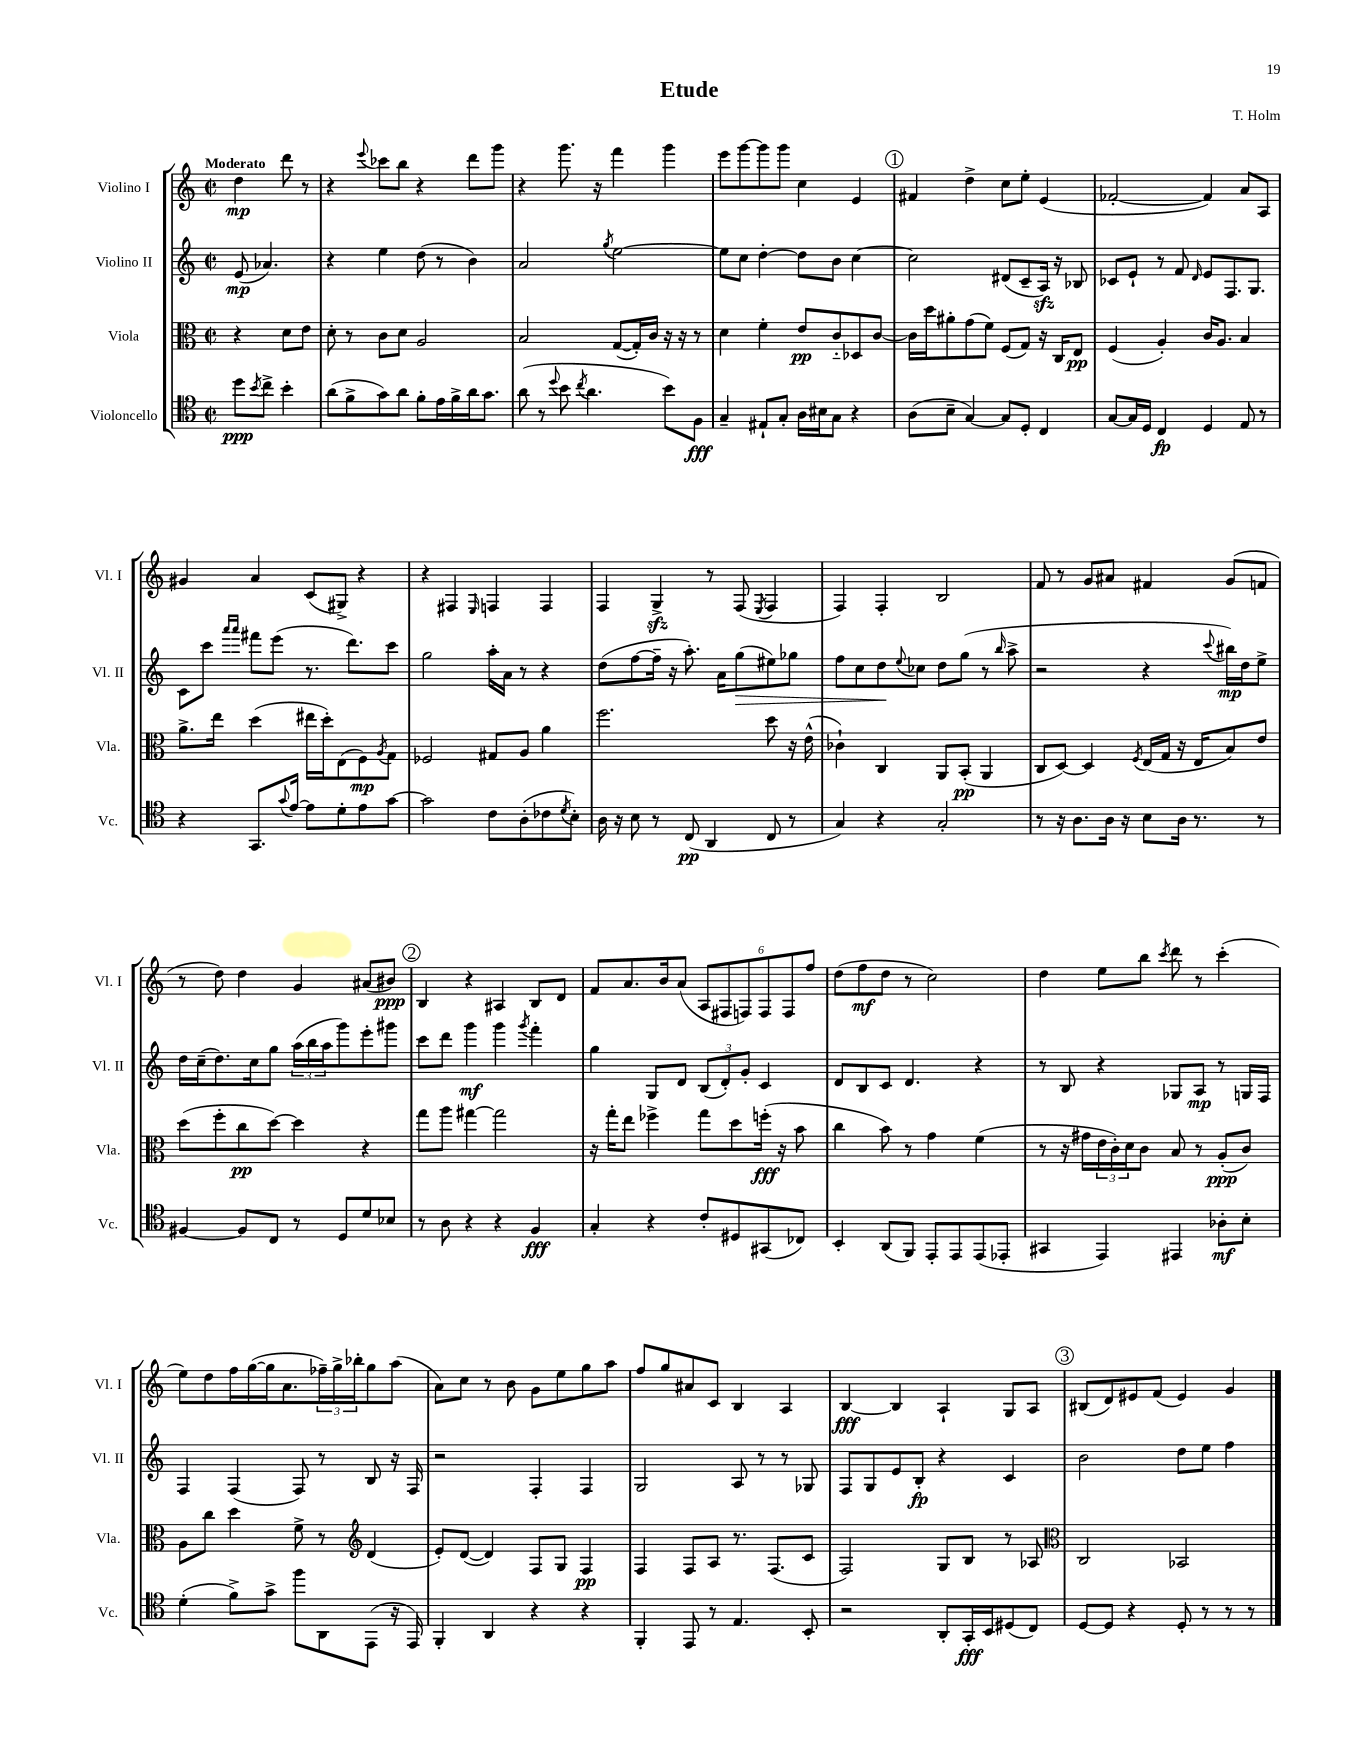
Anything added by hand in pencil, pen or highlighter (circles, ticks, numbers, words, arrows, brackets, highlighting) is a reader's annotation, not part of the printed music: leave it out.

**kern	**kern	**kern	**kern
*staff4	*staff3	*staff2	*staff1
*clefC4	*clefC3	*clefG2	*clefG2
*k[]	*k[]	*k[]	*k[]
*M2/2	*M2/2	*M2/2	*M2/2
*met(c|)	*met(c|)	*met(c|)	*met(c|)
8dd	4r	(8e	4dd
8qb	.	.	.
8cc^	.	4.a-)	.
4b'	8d	.	8ddd
.	8e	.	8r
=	=	=	=
(8a	8d'	4r	4r
8f^	8r	.	.
.	.	.	8qqeee
8g)	8c	4ee	8ccc-
8a	8d	.	8bb
8f'	2A	(8dd	4r
16e	.	8r	.
16f^	.	.	.
16a	.	4b)	8ddd
8.g	.	.	.
.	.	.	8ggg
=	=	=	=
(8a	2B	2a	4r
8r	.	.	.
8qqdd	.	.	.
8b	.	.	8.ggg
8qcc	.	.	.
4.a	.	.	.
.	.	.	16r
.	.	8qgg	.
.	([8G	[2ee	4fff
.	16G'])	.	.
.	16c	.	.
8b)	16r	.	4ggg
.	16r	.	.
8F	8r	.	.
=	=	=	=
4G~	4d	8ee]	8eee
.	.	8cc	[8ggg
8E#`	4f'	[4dd'	8ggg]
8G'	.	.	8ggg
16A	8e	8dd]	4cc
16B#	.	.	.
8G	8c'~	8b	.
4r	8D-	[4cc	4e
.	[8c	.	.
=	=	=	=
(8A	16c]	2cc]	4f#
.	16dd	.	.
8B~	8a#'	.	.
[4G)	(8g	.	4dd^
.	8f)	.	.
8G]	(8F	(8d#	8cc
8D'	8G)	8c~	8ee'
4C	16r	16A)	(4e
.	16C	16r	.
.	8E	8B-	.
=	=	=	=
[8G	(4F	8c-	[2f-'
16G]	.	8e`	.
16D	.	.	.
4C	4A')	8r	.
.	.	8f	.
.	.	16qqd	.
4D	16c	8e	4f-])
.	8.A	.	.
.	.	8.F	.
8E	4B	.	8a
.	.	8.G	.
8r	.	.	8A
=	=	=	=
4r	8.a^	8c	4g#
.	.	8ccc	.
.	16ee	.	.
.	.	16qqaaa	.
.	.	16qqaaa	.
8.GG	(4dd	8fff#	4a
.	.	(8eee	.
8qqg	.	.	.
[16e	.	.	.
8e]	16ee#	8.r	(8c
.	16dd')	.	.
8d'	(8E	.	8G#^)
.	.	8.ddd)	.
8e	8F)	.	4r
.	8qA	.	.
[8g	8G	8ccc	.
=	=	=	=
2g]	2F-	2gg	4r
.	.	.	4F#
.	.	.	16qqE
8c	8G#	16aa'	4F
.	.	16a	.
(8A'	8A	8r	.
8c-	4a	4r	4F
8qd	.	.	.
8B')	.	.	.
=	=	=	=
16A	2.ff	(8dd	4F
16r	.	.	.
8B	.	[8ff	.
8r	.	16ff~]	4G^
.	.	16r	.
(8C	.	8.aa')	.
4AA	.	.	8r
.	.	16a	.
.	.	(8gg	(8F
.	.	.	8qE
8C	8dd	8ee#)	4F
8r	16r	8gg-	.
.	(16e^^	.	.
=	=	=	=
4G)	4c-`)	8ff	4F)
.	.	8cc	.
4r	4C	8dd	4F'
.	.	8qqee	.
.	.	8cc-	.
2G'	8AA	8dd	2B
.	(8BB'	(8gg	.
.	4AA	8r	.
.	.	16qqbb	.
.	.	8aa^	.
=	=	=	=
8r	8C	2r	8f
16r	[8D)	.	8r
8.A	.	.	.
.	4D]	.	8g
16A	.	.	8a#
16r	.	.	.
.	8qF	.	.
8B	(16E	4r	4f#
.	16G	.	.
16A	16r	.	.
8.r	16E	.	.
.	.	8qqccc	.
.	8B)	16bb#)	(8g
.	.	16dd	.
8r	8e	8ee^	8f
=	=	=	=
[4F#	(8dd	16dd	8r
.	.	(16cc~	.
.	8ff'	8.dd)	8dd)
8F#]	8cc	.	4dd
.	.	16cc	.
8C	[8dd)	8gg	.
8r	4dd]	(24aa	4g
.	.	24bb	.
.	.	24aa	.
8D	.	8ggg)	.
8d	4r	8eee'	(8a#
8B-	.	8ggg#	8b#)
=	=	=	=
8r	8gg	8ccc	4B
8A	8aa	8ddd	.
4r	[4gg#	4ggg	4r
4r	2gg#]	4ggg	4A#
.	.	8qggg	.
4F	.	4fff'	8B
.	.	.	8d
=	=	=	=
4G'	16r	4gg	8f
.	16gg'	.	.
.	8ee	.	8.a
4r	4ff-^	8G	.
.	.	.	16b
.	.	8d	(8a
8c'	8gg	(12B	12A
.	.	12d')	12F#
8D#	8dd	.	.
.	.	12g'	12F)
(8GG#	(16ff'	4c	12F
.	16r	.	.
.	.	.	12F
8C-)	8b	.	.
.	.	.	12ff
=	=	=	=
4BB'	4cc	8d	(8dd
.	.	8B	8ff
(8AA	8b)	8c	8dd
8FF)	8r	4.d	8r
8EE'	4g	.	2cc)
8EE	.	.	.
(8EE	(4f	4r	.
8EE-'	.	.	.
=	=	=	=
4GG#	8r	8r	4dd
.	16r	8B	.
.	16g#	.	.
4EE)	24e	4r	8ee
.	24c')	.	.
.	24d	.	.
.	8c	.	8bb
.	.	.	8qccc
4EE#	8B	8G-	8ddd
.	8r	8A	8r
8A-'	(8A'	8r	(4ccc'
8B'	8c)	16G	.
.	.	16F	.
=	=	=	=
(4d'	8A	4F	8ee)
.	8cc	.	8dd
8f^)	4dd	(4F	16ff
.	.	.	([16gg
8g^	.	.	16gg]
.	.	.	8.a
8ff	8f^	8F)	.
8AA	8r	8r	24ff-~)
.	.	.	24gg^
.	.	.	24bb-'
*	*clefG2	*	*
(8EE	(4d	8B	8gg
16r	.	16r	(8aa
16EE)	.	16F	.
=	=	=	=
4FF'	8e')	2r	8a)
.	([8d	.	8cc
4AA	4d])	.	8r
.	.	.	8b
4r	8F	4F'	8g
.	8G	.	8ee
4r	4F	4F	8gg
.	.	.	8aa
=	=	=	=
4FF'	4F	2G	8ff
.	.	.	8gg
8EE	8F	.	8a#
8r	8A	.	8c
4.E	8.r	8A	4B
.	.	8r	.
.	(8.F	.	.
.	.	8r	4A
8BB'	8c	8G-	.
=	=	=	=
2r	2F)	8F	[4B
.	.	8G	.
.	.	8e	4B]
.	.	8B'	.
8AA'	8G	4r	4A`
16GG'	8B	.	.
16BB	.	.	.
(8D#	8r	4c	8G
8C)	8A-	.	8A
=	=	=	=
*	*clefC3	*	*
[8D	2C	2b	(8B#
8D]	.	.	8d)
4r	.	.	8e#
.	.	.	(8f
8D'	2BB-	8dd	4e#)
8r	.	8ee	.
8r	.	4ff	4g
8r	.	.	.
==	==	==	==
*-	*-	*-	*-
